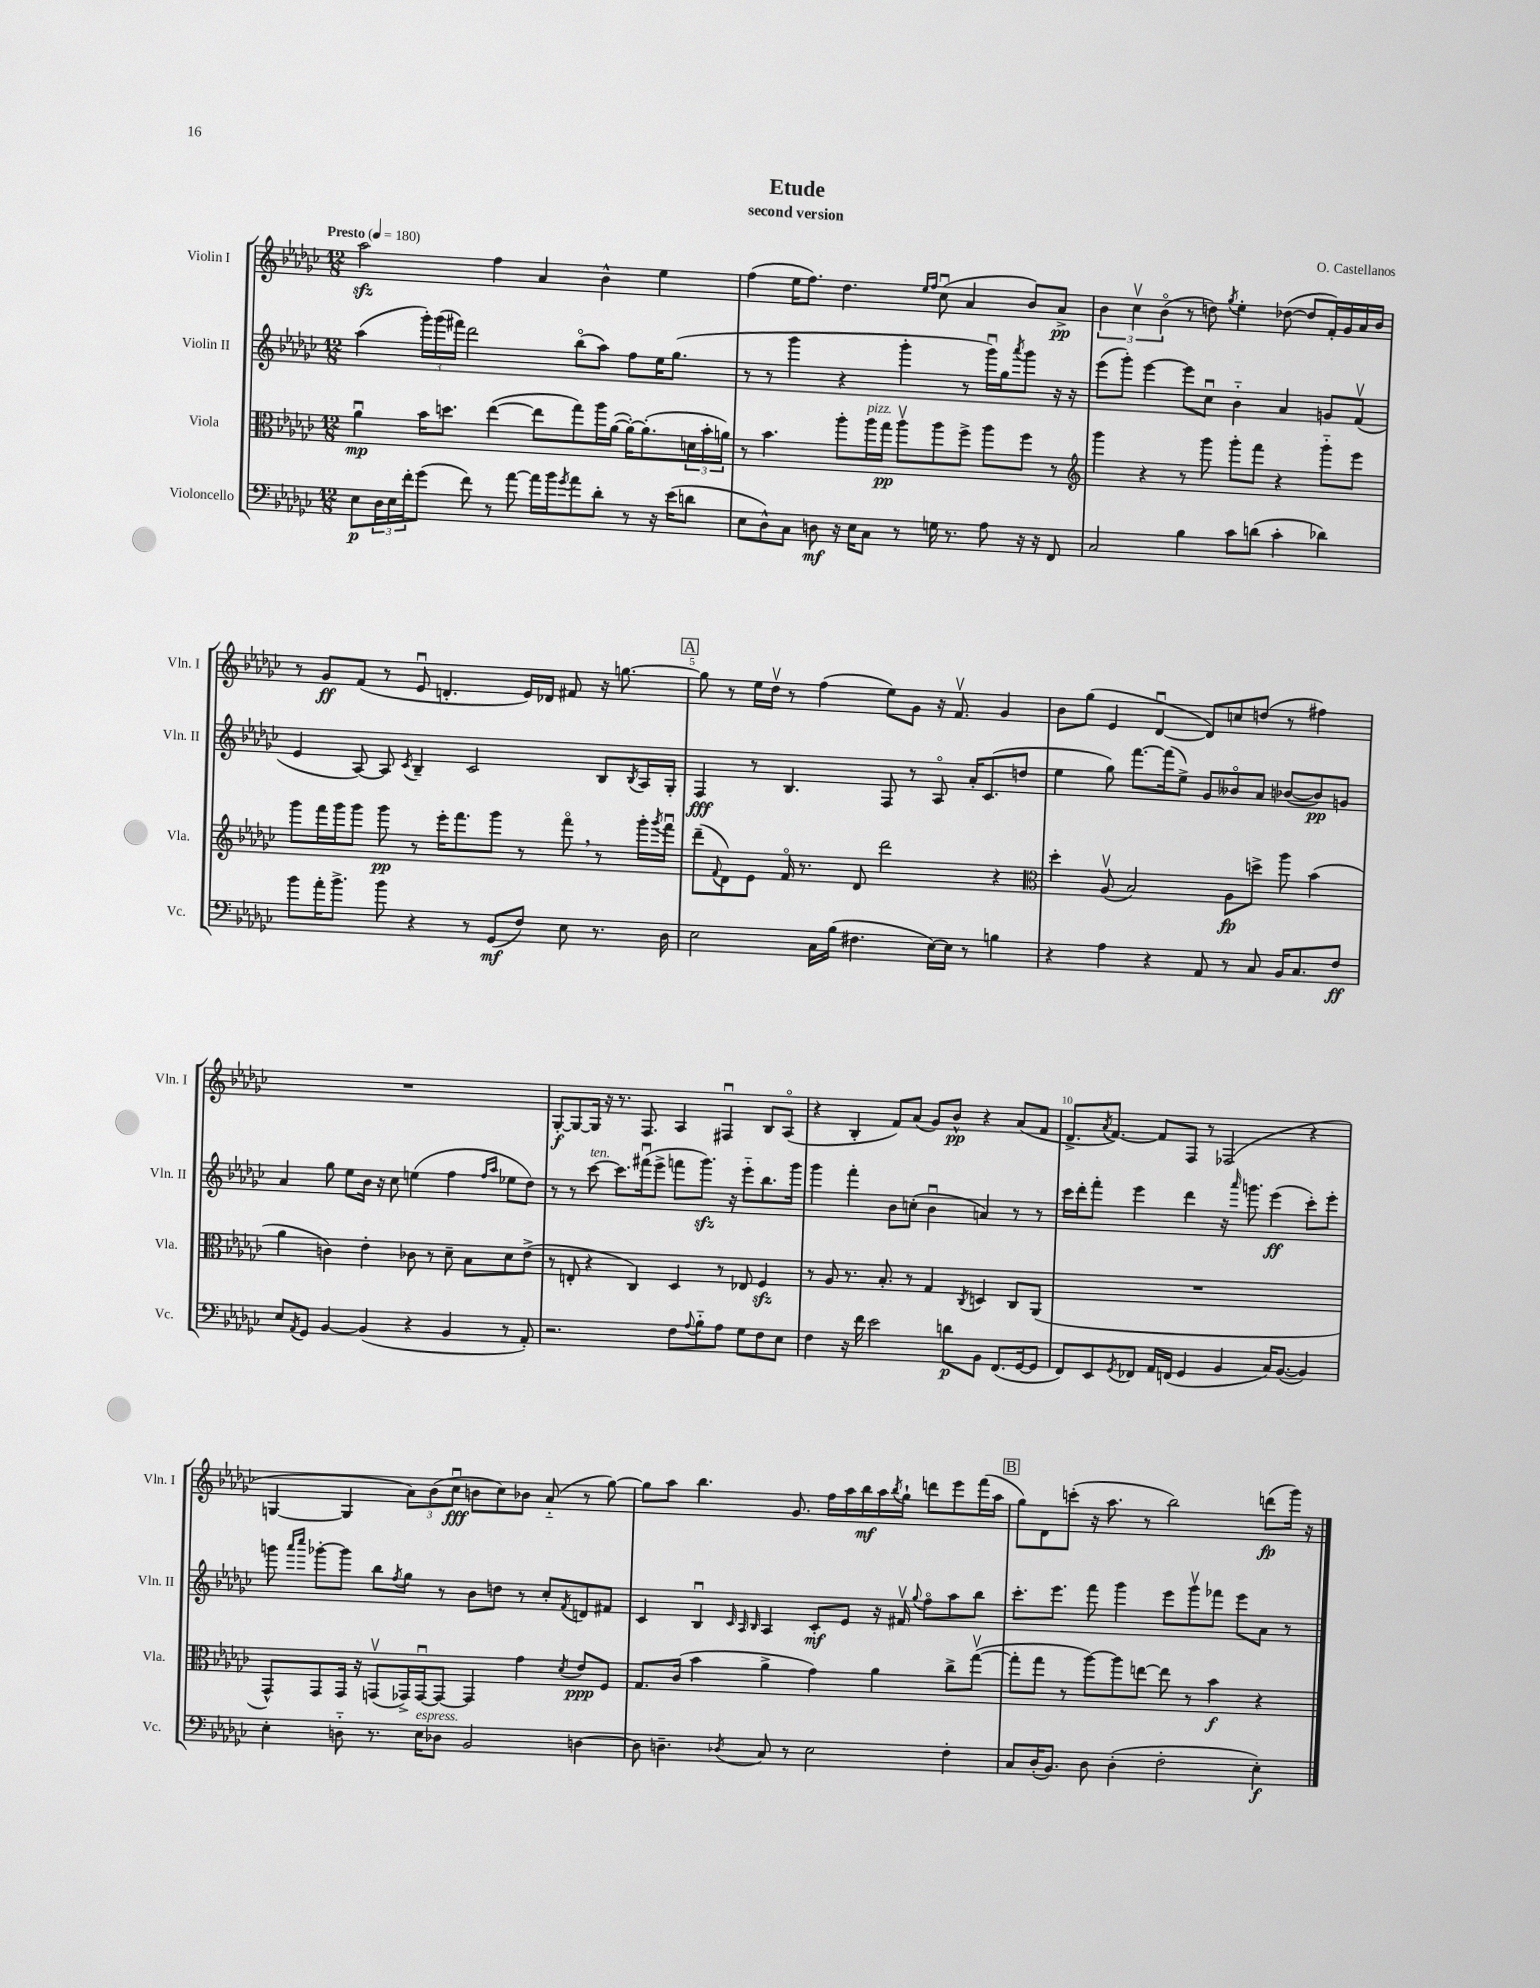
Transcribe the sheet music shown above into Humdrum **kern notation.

**kern	**kern	**kern	**kern
*staff4	*staff3	*staff2	*staff1
*clefF4	*clefC3	*clefG2	*clefG2
*k[b-e-a-d-g-c-]	*k[b-e-a-d-g-c-]	*k[b-e-a-d-g-c-]	*k[b-e-a-d-g-c-]
*M12/8	*M12/8	*M12/8	*M12/8
*MM180	*MM180	*MM180	*MM180
8E-	4a-u	(4aa-	2aa-
24D-	.	.	.
24E-	.	.	.
24f'	.	.	.
(8g-	16b-	24ggg-')	.
.	.	(24ggg-	.
.	8.dd	.	.
.	.	24fff#)	.
8f)	.	2ddd-	.
8r	([4ee-	.	4ff
[8a-	.	.	.
16a-]	8ee-]	.	4a-
16b-	.	.	.
8qg-	.	.	.
8a-	8gg-)	(8bb-o	.
8d-'	16aa-	8aa-)	4b-^^
.	([16a-	.	.
8r	16a-'_)	8ff	.
.	(8.a-']	.	.
16r	.	16ee-	4ee-
(16e-	.	(8.gg-	.
8d	24d	.	.
.	24b-'	.	.
.	24a)	.	.
=	=	=	=
8E-	8r	8r	(4ff
8D-^^)	4.b-	8r	.
8C-	.	4ggg-	16ee-
.	.	.	8.ff)
8D	.	.	.
16r	8aa-'	4r	4.dd-
16E-	.	.	.
8C-	16aa-	.	.
.	16gg-	.	.
8r	8aa-v	4ggg-'	.
.	.	.	16qqee-
.	.	.	16qqff
16G	8aa-	.	(8cc-u
8.r	.	.	.
.	8ff^	8r	4a-
8A-	8aa-	16ggg-u)	.
.	.	16gg-	.
.	.	8qaaa-	.
16r	8ff	8ggg-	8b-)
16r	.	.	.
8FF	8r	16r	8a-^
.	.	16r	.
=	=	=	=
*	*clefG2	*	*
2C-	4ggg-	(8eee-	6b-
.	.	8ggg-')	.
.	.	.	6cc-v
.	4r	[4eee-	.
.	.	.	(6b-o
4B-	8r	8eee-]	8r
.	8ggg-	8cc-u	8dd)
.	.	.	8qgg-
8c-	8ggg-'	4b-'~	4ee-'
(8d	8fff	.	.
4c-'	4r	4a-	([8dd-
.	.	.	8dd-]
4d-)	8ggg-'~	8g	16f')
.	.	.	16g-
.	8eee-	(8fv	16a-
.	.	.	16b-
=	=	=	=
8b-	8ggg-	4e-	8r
16a-'	16fff	.	8g-
8.b-^	16ggg-	.	.
.	8ggg-	[8A-)	(8f
8b-	8ggg-	8A-]	8r
.	.	8qc-	.
4r	8r	4B-~	8e-u
.	16eee-'	.	4.d'
.	8.fff	.	.
8r	.	2c-	.
(8GG-	8ggg-	.	.
8F)	8r	.	16e-)
.	.	.	16d-
8E-	8fffo	.	8f#
8.r	8r	8B-	16r
.	.	.	[8.gg
.	.	8qB-	.
.	16ggg-'	16A-	.
.	8qggg-	.	.
16D-	16fffu	16G-'	.
=	=	=	=
2E-	(8ddd-~	4F	8gg]
.	8qqf	.	.
.	8d-)	.	8r
.	8e-	8r	16ee-
.	.	.	16dd-v
.	16fo	4.B-	8r
.	8.r	.	.
16C-	.	.	(4ff
(16B-	.	.	.
4.F#	8d-	.	.
.	2ddd-	8F	8ee-)
.	.	8r	8g-
[16E-)	.	8A-o	16r
16E-]	.	.	8.fv
8r	.	16a-'	.
.	.	(8.c-	.
4B	4r	.	4g-
.	.	8dd	.
=	=	=	=
*	*clefC3	*	*
4r	4dd-'	4ee-	8b-
.	.	.	(8gg-
4A-	(8A-v	8gg-)	4e-
.	2B-)	[8.fff	.
4r	.	.	[4d-u
.	.	(16fff]	.
.	.	8ee-^)	.
8AA-	.	8g-	8d-])
8r	8A-	8b--o	8cc
8C-	8dd^	8a-	(8dd
16BB-	8aa-	([8b-	8r
8.C-	.	.	.
.	(4b-	8b-])	4ff#)
8F	.	8g	.
=	=	=	=
8E-	4a-	4a-	1.r
8qAA-	.	.	.
8GG-	.	.	.
[4BB-	4c)	8gg-	.
.	.	8ee-	.
(4BB-]	4e-'	16b-	.
.	.	16r	.
.	.	8cc-	.
4r	8c-	(4ee	.
.	8r	.	.
4BB-	8d-~	4ff	.
.	8B-	.	.
.	.	16qqff	.
.	.	16qqaa-	.
8r	8d-	8ee-	.
8AA-')	(8e-^	8dd-)	.
=	=	=	=
2.r	8r	8r	[8G-'
.	8E'	8r	8G-_
.	4r	[8ccc-	16G-]
.	.	.	16r
.	.	8.ccc-]	8.r
.	4C-)	.	.
.	.	(16fff#u	8.F
.	.	8eee-^	.
8F	4D-	8fff	4A-
8qqA-	.	.	.
8B-'~	.	8.ggg-)	.
8A-	8r	.	4F#u
.	.	16r	.
8G-	8E-	8eee-'~	.
8F	4F	8.bb-	8B-
8E-	.	.	(8A-o
.	.	16ggg-	.
=	=	=	=
4F	8r	4ggg-	4r
.	8A-	.	.
16r	8.r	4fff'	4B-'
16f	.	.	.
2e-	.	.	.
.	8.B-'	.	.
.	.	8b-	8f)
.	8r	(8cc'	(8a-
.	4G-	4b-u	8g-)
8d	.	.	8b-^^
.	8qC-	.	.
8BB-	4D	4a)	4r
(8.FF	.	.	.
.	8C-	8r	(8a-
[16GG-	.	.	.
8GG-]	(8AA-	8r	8f
=	=	=	=
8FF)	1.r	16ccc-	8.d-^
.	.	16ddd-'	.
8EE-	.	8fff'	.
.	.	.	8qa-
.	.	.	[8.f)
8qGG-	.	.	.
8FF-	.	4eee-	.
16AA-	.	.	8f]
(16FF	.	.	.
4GG-	.	4ddd-	8F
.	.	.	8r
4BB-	.	16r	(2F-
.	.	16qqaaa-	.
.	.	8.ggg	.
16C-)	.	(4eee-	.
([8.BB-	.	.	.
4BB-])	.	8ccc-')	4r
.	.	8eee-'	.
=	=	=	=
4E-'	8GG-^^)	8ggg	[4G
.	.	16qqaaa-	.
.	.	16qqcccc-	.
.	8GG-	[8ggg-'	.
8D'~	16GG-	8ggg-]	4G]
.	16r	.	.
8.r	(8GGv	8bb-	.
.	.	8qff	.
.	16GG-^)	8gg-	12a-)
16E-	[16GG-u	.	.
.	.	.	(12b-
8D-	8GG-_	8r	.
.	.	.	12cc-u
2BB-	4GG-]	8b-	8b
.	.	8dd	8cc-)
.	4g-	8r	8b-
.	.	8cc-'	(8a-'~
.	8qd-	8qf	.
[4D	8e-	8d	8r
.	8F	8f#	[8gg-)
=	=	=	=
8D]	8.G-	4c-	8gg-]
4.D~	.	.	8aa-
.	(16c-	.	.
.	4b-	4B-u	4.bb-
.	.	32qqc-	.
.	.	32qqA-	.
8qD-	.	32qqB-	.
8C-	4a-^	4A-	.
8r	.	.	8.g-
2E-	4g-)	8c-'	.
.	.	.	16ff
.	.	8e-	16aa-
.	.	.	16bb-
.	4a-	16r	16aa-
.	.	.	8qbb-
.	.	16f#v	16gg-`
.	.	8qqgg-	.
.	.	8ffo	8ddd
4F'	8cc-^	8aa-	8eee-
.	([8gg-v	8bb-	(16fff
.	.	.	16aa-
=	=	=	=
8C-	8gg-']	8.ccc-'	8gg-)
(16D-'	8gg-	.	8d-
8.BB-)	.	8.eee-	.
.	8r	.	(8ccc'
8D-	[8aa-)	8fff	16r
.	.	.	8.aa-
(4D-'	8aa-]	4ggg-	.
.	[8ee	.	8r
2F'	8ee]	8eee-	2bb-)
.	8r	8ggg-v	.
.	4b-	8fff-	.
.	.	8eee-	.
4E-')	4r	8a-	(8ddd
.	.	8r	16ggg-)
.	.	.	16r
==	==	==	==
*-	*-	*-	*-
